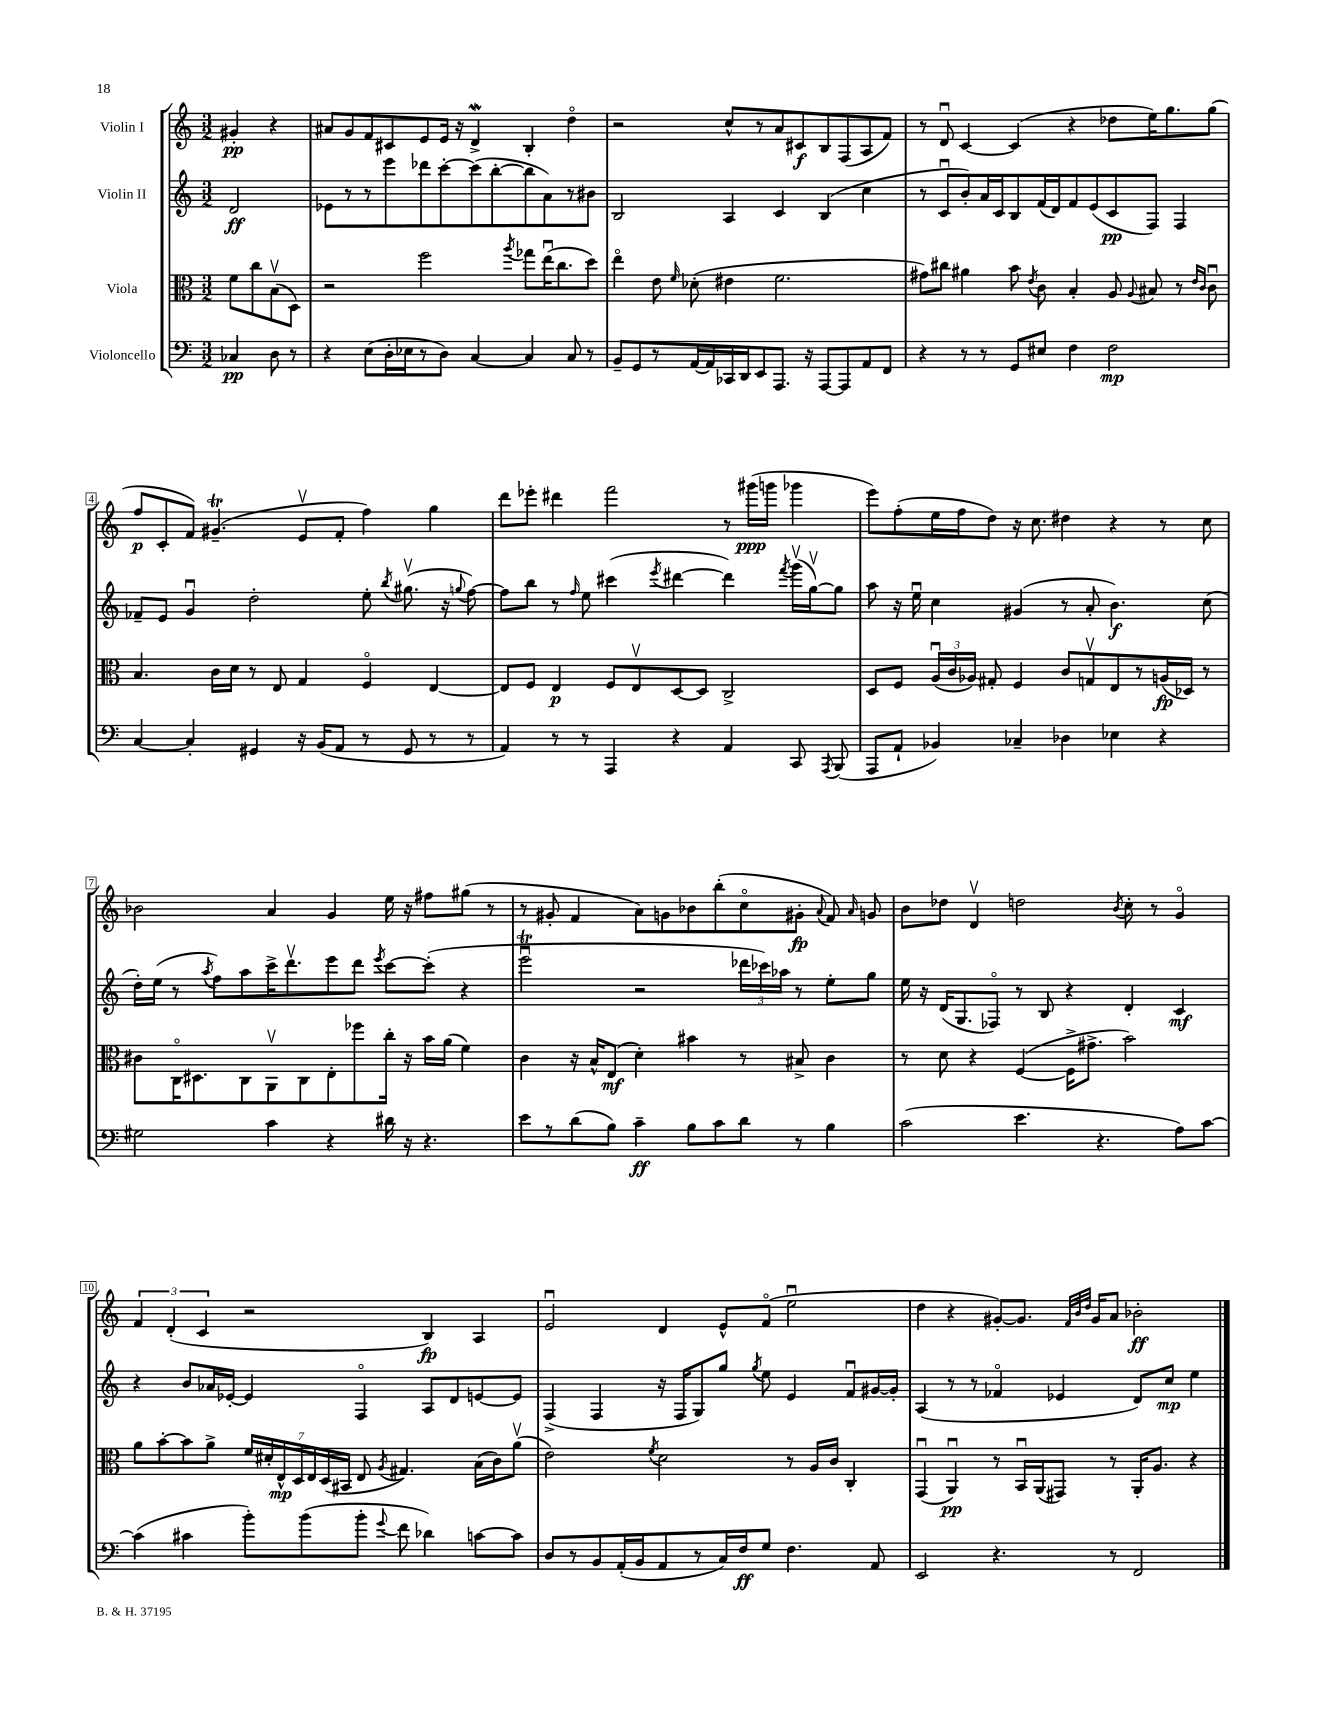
<<
\new StaffGroup <<
\new Staff = "s0" \with { instrumentName = "Violin I" } {
    \clef treble \key c \major \numericTimeSignature \time 3/2 \partial 2
    \autoBeamOff gis'4-.\pp r4 |
    ais'8[ g'8 f'8 cis'8 e'8 e'16] r16 d'4->\mordent b4-. d''4\flageolet |
    r2 c''8[-^ r8 a'8 cis'8\f b8 f8( a8 f'8]) |
    r8 d'8\downbow c'4~ c'4( r4 des''8[ e''16) g''8. g''8]( |
    f''8[\p c'8-. f'8]) gis'4.--\trill( e'8[\upbow f'8]-. f''4) g''4 |
    d'''8[ ees'''8]-. dis'''4 f'''2 r8 gis'''16[\ppp( g'''16] ges'''4 |
    e'''8[) f''8-.( e''16 f''16 d''8]) r16 c''8. dis''4 r4 r8 c''8 |
    bes'2 a'4 g'4 e''16 r16 fis''8[ gis''8]( r8 |
    r8 gis'8-. f'4 a'8[) g'8 bes'8 b''8-.( c''8\flageolet gis'8]-.\fp \appoggiatura { a'8 } f'8) \grace { a'16 } g'8 |
    b'8[ des''8] d'4\upbow d''2 \acciaccatura { b'8 } c''8-. r8 g'4\flageolet |
    \tuplet 3/2 { f'4 d'4-.( c'4 } r2 b4\fp) a4 |
    e'2\downbow d'4 e'8[-^ f'8]\flageolet( e''2\downbow |
    d''4 r4 gis'8[~-.) gis'8.] \grace { f'32[ b'32 d''32] } gis'16[ a'8] bes'2-.\ff \bar "|." |
}
\new Staff = "s1" \with { instrumentName = "Violin II" } {
    \clef treble \key c \major \numericTimeSignature \time 3/2 \partial 2
    \autoBeamOff d'2\ff |
    ees'8[ r8 r8 e'''8 des'''8 c'''8~-. c'''8( b''8~-. b''8 a'8) r8 bis'8] |
    b2 a4 c'4 b4( c''4 |
    r8 c'8[\downbow b'8-.) a'16 c'16 b8 f'16( d'16) f'8 e'8( c'8\pp f8]) f4 |
    fes'8[-- e'8] g'4\downbow d''2-. e''8-. \acciaccatura { b''8 } gis''8.\upbow( r16 \appoggiatura { g''8 } f''8~) |
    f''8[ b''8] r8 \grace { f''16 } e''8 cis'''4( \acciaccatura { e'''8 } dis'''4~ dis'''4) \acciaccatura { f'''8 } g'''16[\upbow( g''16~\upbow) g''8] |
    a''8 r16 e''16\downbow c''4 gis'4( r8 a'8-. b'4.\f) c''8( |
    d''16[-.) e''16]( r8 \acciaccatura { a''8 } f''8[) a''8 c'''16-> d'''8.\upbow e'''8 d'''8] \acciaccatura { e'''8 } c'''8[~ c'''8]-.( r4 |
    e'''2\downbow\trill r2 \tuplet 3/2 { des'''16[ ces'''16) aes''16] } r8 e''8[-. g''8] |
    e''16 r16 d'16[( g8. fes8]\flageolet) r8 b8 r4 d'4-. c'4\mf |
    r4 b'8[ aes'16 ees'16]~-. ees'4 f4\flageolet a8[ d'8 e'8~ e'8] |
    f4->( f4 r16 f16[ g8) g''8] \acciaccatura { g''8 } e''8 e'4 f'8[\downbow gis'16~ gis'16]-. |
    a4( r8 r8 fes'4\flageolet ees'4 d'8[) c''8]\mp e''4 \bar "|." |
}
\new Staff = "s2" \with { instrumentName = "Viola" } {
    \clef alto \key c \major \numericTimeSignature \time 3/2 \partial 2
    \autoBeamOff f'8[ c''8 b8\upbow( d8]) |
    r2 f''2 \acciaccatura { a''8 } ges''8[ e''16\downbow( c''8. d''8]) |
    e''4\flageolet e'8 \grace { f'16 } des'8-.( eis'4 f'2. |
    gis'8[) cis''8] ais'4 b'8 \acciaccatura { e'8 } c'8 b4-. a8 \appoggiatura { a8 } bis8 r8 \grace { e'16[ c'16] } c'8\downbow |
    b4. c'16[ d'16] r8 e8 g4 f4\flageolet e4~ |
    e8[ f8] e4\p f8[ e8\upbow d8~ d8] c2-> |
    d8[ f8] \tuplet 3/2 { a16[\downbow( c'16 aes16]) } gis8-. f4 c'8[ g8\upbow e8 r8 a16\fp( des16]) r8 |
    cis'8[ c16\flageolet dis8. c8 a,8\upbow c8 e8-. fes''8 c''16]-. r16 b'16[ a'16]( f'4) |
    c'4 r16 b16[-^ e8]\mf( d'4-.) bis'4 r8 bis8-> c'4 |
    r8 d'8 r4 f4~( f16[-> gis'8.]-> b'2) |
    a'8[ b'8~-. b'8 a'8]-> \tuplet 7/4 { f'16[ dis'16-. e16-^\mp d16 e16 d16( bis,16] } e8 \acciaccatura { a8 } gis4.) b16[( c'16) a'8]\upbow( |
    e'2) \acciaccatura { f'8 } d'2 r8 a16[ c'16] c4-. |
    g,4\downbow( a,4\downbow\pp) r8 b,16[\downbow a,16( gis,8]) r8 a,16[-. a8.] r4 \bar "|." |
}
\new Staff = "s3" \with { instrumentName = "Violoncello" } {
    \clef bass \key c \major \numericTimeSignature \time 3/2 \partial 2
    \autoBeamOff ces4\pp d8 r8 |
    r4 e8[( d16-. ees16 r8 d8]) c4~ c4 c8 r8 |
    b,8[-- g,8 r8 a,16~ a,16 ces,16 d,16 e,8 a,,8.] r16 a,,8[~ a,,8 a,8 f,8] |
    r4 r8 r8 g,8[ eis8] f4 f2\mp |
    c4~ c4-. gis,4 r16 b,16[( a,8] r8 gis,8 r8 r8 |
    a,4) r8 r8 a,,4 r4 a,4 c,8 \acciaccatura { a,,8 } b,,8( |
    a,,8[ a,8]-! bes,4) ces4-- des4 ees4 r4 |
    gis2 c'4 r4 dis'16 r16 r4. |
    e'8[ r8 d'8( b8]) c'4--\ff b8[ c'8 d'8] r8 b4 |
    c'2( e'4. r4. a8[) c'8]~ |
    c'4( cis'4 b'8[-.) b'8( b'8]-. \appoggiatura { g'8 } f'8 des'4) c'8[~ c'8] |
    d8[ r8 b,8 a,16-.( b,16 a,8 r8 c16) f16\ff g8] f4. a,8 |
    e,2 r4. r8 f,2 \bar "|." |
}
>>
>>
\layout { \context { \Score \override BarNumber.stencil = #(make-stencil-boxer 0.1 0.3 ly:text-interface::print) } }
